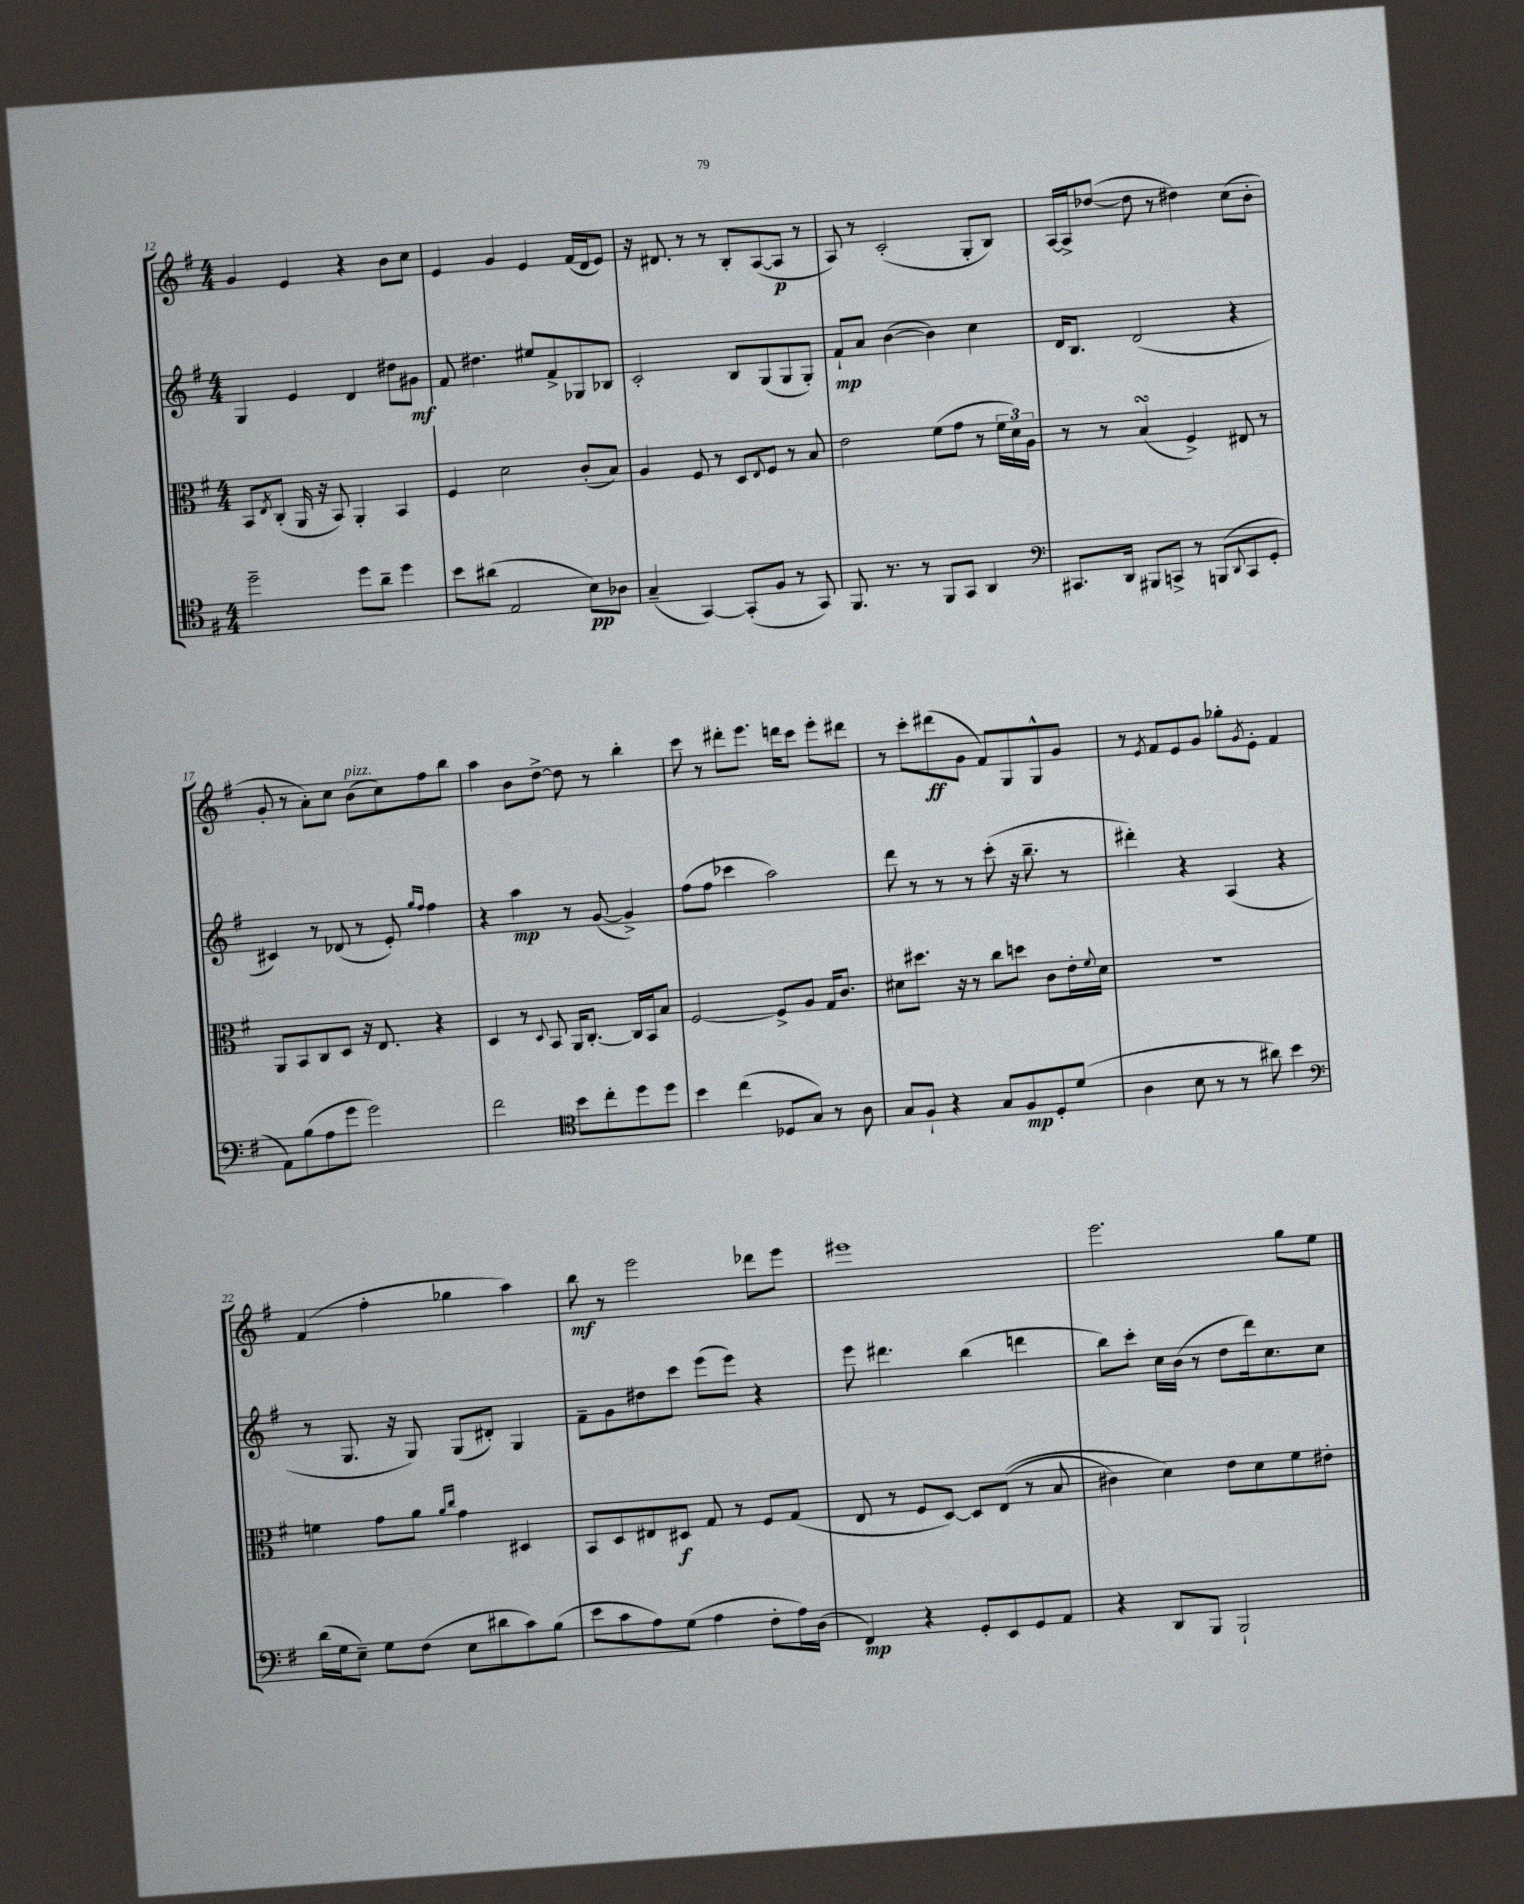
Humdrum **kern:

**kern	**dynam	**kern	**dynam	**kern	**dynam	**kern	**dynam
*part4	*part4	*part3	*part3	*part2	*part2	*part1	*part1
*staff4	*staff4	*staff3	*staff3	*staff2	*staff2	*staff1	*staff1
*clefC4	*	*clefC3	*	*clefG2	*	*clefG2	*
*k[f#]	*	*k[f#]	*	*k[f#]	*	*k[f#]	*
*M4/4	*	*M4/4	*	*M4/4	*	*M4/4	*
=12	=12	=12	=12	=12	=12	=12	=12
2dd~\	.	8BB/L	.	4G/	.	4g/	.
.	.	8qE/	.	.	.	.	.
.	.	(8C'/J	.	.	.	.	.
.	.	16AA/	.	4e/	.	4e/	.
.	.	16r	.	.	.	.	.
.	.	8BB/)	.	.	.	.	.
8dd\L	.	4AA'/	.	4d/	.	4r	.
8a~\J	.	.	.	.	.	.	.
4dd\	.	4BB/	.	8dd#X\L	.	8b\L	.
.	.	.	.	8g#X\J	mf	8cc\J	.
=13	=13	=13	=13	=13	=13	=13	=13
8b\L	.	4F#/	.	8f#/	.	4e/	.
(8a#X\J	.	.	.	4.dd#X\	.	.	.
2E/	.	2d\	.	.	.	4g/	.
.	.	.	.	8ee#X/L	.	4e/	.
.	.	.	.	8f#^/	.	.	.
8B\L)	pp	(8c'/L	.	8G-X/	.	(16f#/LL	.
.	.	.	.	.	.	16d/J	.
8A-X\J	.	8B/J)	.	8B-X/J	.	8e/J)	.
=14	=14	=14	=14	=14	=14	=14	=14
(4G~/	.	4A/	.	2c'/	.	16r	.
.	.	.	.	.	.	8.d#X/	.
[4GG/)	.	8F#/	.	.	.	8r	.
.	.	8r	.	.	.	8r	.
(8GG'/L]	.	8D/L	.	8B/L	.	8B'/L	.
.	.	8qqE/	.	.	.	.	.
8F#/J	.	8F#/J	.	(8G/	.	([8A/	.
8r	.	8r	.	8G/	.	8A/J]	p
8GG/)	.	8B/	.	8G'/J)	.	8r	.
=15	=15	=15	=15	=15	=15	=15	=15
8.FF#/	.	2e\	.	8f#`/L	mp	8A/)	.
.	.	.	.	8a/J	.	8r	.
8.r	.	.	.	.	.	.	.
.	.	.	.	([4b\	.	(2c'/	.
8r	.	.	.	.	.	.	.
8FF#/L	.	(8f#\L	.	4b\])	.	.	.
8GG/J	.	8g\J	.	.	.	.	.
4AA/	.	8r	.	4cc\	.	8G'/L	.
.	.	24f#\LL	.	.	.	8B/J)	.
.	.	24d\)	.	.	.	.	.
.	.	24A\JJ	.	.	.	.	.
=16	=16	=16	=16	=16	=16	=16	=16
*clefF4	*	*	*	*	*	*	*
8.CC#X/L	.	8r	.	16d/KL	.	[16A/LL	.
.	.	.	.	8.B/J	.	16A^/J]	.
.	.	8r	.	.	.	([8dd-X/J	.
16DD/Jk	.	.	.	.	.	.	.
8BBB#X/L	.	(4BsSsS/	.	(2d/	.	8dd-\]	.
8CCn^/J	.	.	.	.	.	8r	.
8r	.	4F#^/)	.	.	.	4dd#X\)	.
(8BBBn/L	.	.	.	.	.	.	.
8qqDD/	.	.	.	.	.	.	.
8CC/	.	8E#X/	.	4r	.	(8cc\L	.
8GG'/J	.	8r	.	.	.	8b'\J	.
!!LO:LB:g=z
=17	=17	=17	=17	=17	=17	=17	=17
8AA\L)	.	8AA/L	.	4c#X/)	.	8g'/	.
(8B\	.	8BB/	.	.	.	8r	.
8A\	.	8C/	.	8r	.	8a'\L)	.
8g\J	.	8D/J	.	(8d-X/	.	8cc\J	.
!	!	!	!	!	!	!LO:TX:a:i:t=pizz.	!
2g\)	.	16r	.	8r	.	(8b\L	.
.	.	8.E/	.	.	.	.	.
.	.	.	.	8e'/)	.	8cc\)	.
.	.	.	.	16qqgg/LL	.	.	.
.	.	.	.	16qqff#/JJ	.	.	.
.	.	4r	.	4ff#\	.	8ff#\	.
.	.	.	.	.	.	8bb\J	.
=18	=18	=18	=18	=18	=18	=18	=18
2f#\	.	4D/	.	4r	.	4aa\	.
.	.	8r	.	4aa\	mp	8b\L	.
.	.	8qqD/	.	.	.	.	.
.	.	8BB/	.	.	.	[8dd^\J	.
*clefC4	*	*	*	*	*	*	*
8b\L	.	16AA/KL	.	8r	.	8dd\]	.
.	.	[8.C'/J	.	.	.	.	.
8cc'\	.	.	.	([8g/	.	8r	.
8dd\	.	16C/LL]	.	4g^/])	.	4bb'\	.
.	.	16BB/J	.	.	.	.	.
8dd\J	.	8B/J	.	.	.	.	.
=19	=19	=19	=19	=19	=19	=19	=19
4b\	.	[2F#/	.	(8ff#\L	.	8ccc\	.
.	.	.	.	8ff#\J	.	8r	.
(4cc\	.	.	.	4ccc-X\	.	8ddd#X'\L	.
.	.	.	.	.	.	8.eee\J	.
8D-X/L	.	8F#^/L]	.	2aa\)	.	.	.
.	.	.	.	.	.	16dddn\KL	.
8G/J)	.	8A/J	.	.	.	8ccc\J	.
8r	.	16G/KL	.	.	.	8eee'\L	.
.	.	8.c/J	.	.	.	.	.
8A\	.	.	.	.	.	8ddd#X\J	.
=20	=20	=20	=20	=20	=20	=20	=20
8G/L	.	8d#X\L	.	8ddd\	.	8r	.
8F#`/J	.	8.dd#X\J	.	8r	.	8ccc'\L	.
4r	.	.	.	8r	.	(8ddd#X\	ff
.	.	16r	.	.	.	.	.
.	.	8r	.	8r	.	8g\J	.
8G/L	.	8cc\L	.	(8ccc'\	.	8f#/L)	.
8F#/	mp	8ddn\J	.	16r	.	8G/	.
.	.	.	.	8.bb~\	.	.	.
8D'/	.	8c\L	.	.	.	8G^^/	.
(8d/J	.	16e'\L	.	8r	.	8g/J	.
.	.	8qqf#/	.	.	.	.	.
.	.	16d#\JJ	.	.	.	.	.
=21	=21	=21	=21	=21	=21	=21	=21
4A\	.	1r	.	4ddd#X'\)	.	8r	.
.	.	.	.	.	.	8qe/	.
.	.	.	.	.	.	8f#/L	.
8B\	.	.	.	4r	.	8e/	.
8r	.	.	.	.	.	8g/J	.
8r	.	.	.	(4A/	.	8gg-X'\L	.
.	.	.	.	.	.	8qg/	.
8a#X\)	.	.	.	.	.	8e'\J	.
4b\	.	.	.	4r	.	4f#/	.
!!LO:LB:g=z
=22	=22	=22	=22	=22	=22	=22	=22
*clefF4	*	*	*	*	*	*	*
(16d\LL	.	4fn\	.	8r	.	(4f#/	.
16G\J	.	.	.	.	.	.	.
8E~\J)	.	.	.	8.G/	.	.	.
8G\L	.	8g\L	.	.	.	4ff#'\	.
.	.	.	.	16r	.	.	.
(8F#\J	.	8a\J	.	8G/)	.	.	.
.	.	16qqa/LL	.	.	.	.	.
.	.	16qqcc/JJ	.	.	.	.	.
8E\L	.	4g\	.	(8G/L	.	4gg-X\	.
8d#X\	.	.	.	8d#X'/J)	.	.	.
8c\)	.	4D#X/	.	4G/	.	4aa\)	.
(8B\J	.	.	.	.	.	.	.
=23	=23	=23	=23	=23	=23	=23	=23
8e\L	.	8BB/L	.	8f#~\L	.	8bb\	mf
8c\	.	8D/	.	8g\	.	8r	.
8A\)	.	8E#X/	.	8dd#X\	.	2eee\	.
(8G\J	.	8D#X/J	f	8ccc\J	.	.	.
4A\	.	8G/	.	(8eee\L	.	.	.
.	.	8r	.	8eee\J)	.	.	.
8F#'\L	.	8F#/L	.	4r	.	8ddd-X\L	.
16A\L)	.	(8G/J	.	.	.	8eee\J	.
(16D\JJ	.	.	.	.	.	.	.
=24	=24	=24	=24	=24	=24	=24	=24
4FF#/)	mp	8E/	.	8eee\	.	1eee#X	.
.	.	8r	.	4.ddd#X\	.	.	.
4r	.	8F#/L	.	.	.	.	.
.	.	[8D/J)	.	.	.	.	.
8GG'/L	.	8D/L]	.	(4bb\	.	.	.
8EE/	.	((8E/J	.	.	.	.	.
8GG/	.	8r	.	4dddn\	.	.	.
8AA/J	.	8B/	.	.	.	.	.
=25	=25	=25	=25	=25	=25	=25	=25
4r	.	4c#X\)	.	8bb\L)	.	2.eee\	.
.	.	.	.	8ccc'\J	.	.	.
8DD/L	.	4d\)	.	16cc\LL	.	.	.
.	.	.	.	(16b\JJ	.	.	.
8BBB/J	.	.	.	8r	.	.	.
2BBB`/	.	8e\L	.	8dd\L	.	.	.
.	.	8d\	.	16ddd\k)	.	.	.
.	.	.	.	8.cc\	.	.	.
.	.	8f#\	.	.	.	8gg\L	.
.	.	8e#X'\J	.	8cc\J	.	8ee\J	.
==	==	==	==	==	==	==	==
*-	*-	*-	*-	*-	*-	*-	*-
